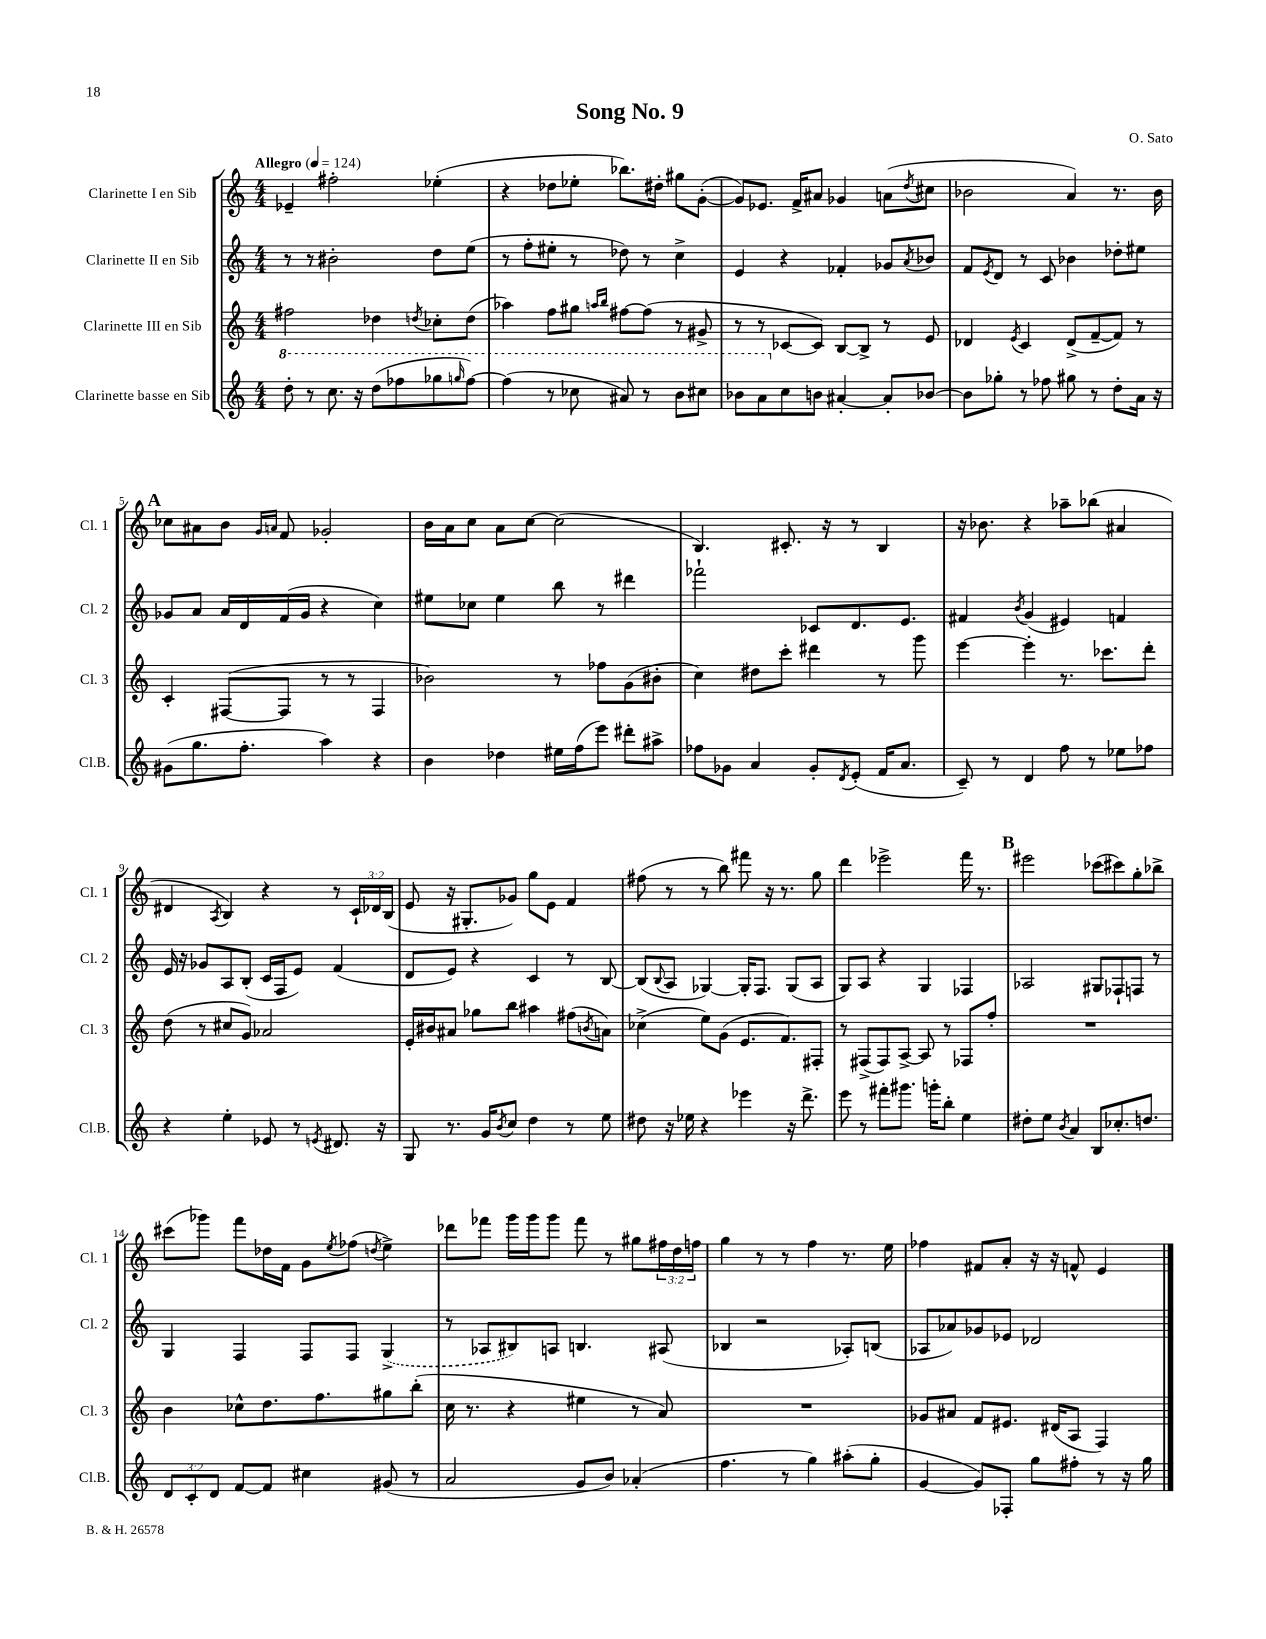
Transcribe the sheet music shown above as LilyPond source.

\header { title = "Song No. 9" composer = "O. Sato" }
<<
\new StaffGroup <<
\new Staff = "s0" \with { instrumentName = "Clarinette I en Sib" shortInstrumentName = "Cl. 1" } {
    \clef treble \key c \major \numericTimeSignature \time 4/4 \override Staff.TupletNumber.text = #tuplet-number::calc-fraction-text \tempo "Allegro" 4 = 124
    ees'4-- fis''2-. ees''4-.( |
    r4 des''8 ees''8-. bes''8.) dis''16-. gis''8 g'8~-.( |
    g'8) ees'8. f'16-> ais'8 ges'4 a'8( \acciaccatura { d''8 } cis''8 |
    bes'2 a'4) r8. bes'16 |
    \mark \markup { \bold "A" } ces''8 ais'8 b'8 \grace { g'16 a'16 } f'8 ges'2-. |
    b'16 a'16 c''8 a'8 c''8~ c''2( |
    b4.) cis'8.-. r16 r8 b4 |
    r16 bes'8. r4 aes''8-- bes''8( ais'4 |
    dis'4 \acciaccatura { a8 } b4) r4 r8 \tuplet 3/2 { c'16-! des'16 b16( } |
    e'8 r16 gis8.-. ges'8) g''8 e'8 f'4 |
    fis''8( r8 r8 b''8) fis'''8 r16 r8. g''8 |
    d'''4 ees'''2-> f'''16 r8. |
    \mark \markup { \bold "B" } eis'''2 ces'''8( cis'''8) g''8-. bes''8-> |
    cis'''8( ges'''8) f'''8 des''16 f'16 g'8 \acciaccatura { e''8 } fes''8( \acciaccatura { d''8 } e''4->) |
    des'''8 fes'''8 g'''16 g'''16 g'''8 fes'''8 r8 gis''8 \tuplet 3/2 { fis''16 d''16 f''16 } |
    g''4 r8 r8 f''4 r8. e''16 |
    fes''4 fis'8 a'8-. r16 r16 f'8-^ e'4 \bar "|." |
}
\new Staff = "s1" \with { instrumentName = "Clarinette II en Sib" shortInstrumentName = "Cl. 2" } {
    \clef treble \key c \major \numericTimeSignature \time 4/4
    r8 r8 bis'2-. d''8 e''8( |
    r8 f''8-. eis''8-. r8 des''8) r8 c''4-> |
    e'4 r4 fes'4-. ges'8 \acciaccatura { a'8 } bes'8 |
    f'8 \acciaccatura { e'8 } d'8 r8 c'8 bes'4 des''8-. eis''8 |
    \mark \markup { \bold "A" } ges'8 a'8 a'16 d'16 f'16( ges'16 r4 c''4) |
    eis''8 ces''8 eis''4 b''8 r8 dis'''4 |
    fes'''2-! ces'8 d'8. e'8. |
    fis'4 \acciaccatura { b'8 } g'4( eis'4) f'4 |
    e'16 r16 ges'8 a8 b8-.( c'16 f16 e'8) f'4( |
    d'8 e'8) r4 c'4 r8 b8~ |
    b8( \appoggiatura { b8 } a8 ges4~) ges16-. f8. ges8( a8 |
    g8) a8 r4 g4 fes4 |
    \mark \markup { \bold "B" } aes2 gis8 fes8-! f8 r8 |
    g4 f4 f8 f8 \once \slurDashed g4->( |
    r8 aes8 bis8) a8 b4. ais8( |
    bes4 r2 aes8-.) b8( |
    aes8 aes'8) ges'8 ees'8 des'2 \bar "|." |
}
\new Staff = "s2" \with { instrumentName = "Clarinette III en Sib" shortInstrumentName = "Cl. 3" } {
    \clef treble \key c \major \numericTimeSignature \time 4/4
    fis''2 des''4 \acciaccatura { d''8 } ces''8-. d''8( |
    aes''4) f''8 gis''8 \grace { a''16 b''16 } fis''8~ fis''8( r8 gis'8-> |
    r8 r8 ces'8~ ces'8) b8~ b8-> r8 e'8 |
    des'4 \acciaccatura { e'8 } c'4 des'8->( f'8~-- f'8) r8 |
    \mark \markup { \bold "A" } c'4-. fis8~( fis8 r8 r8 fis4 |
    bes'2) r8 fes''8 g'8( bis'8-. |
    c''4) dis''8 c'''8-. dis'''4 r8 g'''8 |
    e'''4~ e'''4-. r8. ces'''8. d'''8-. |
    d''8( r8 cis''8 g'8) aes'2 |
    e'16-. bis'16 ais'8 ges''8 b''8 ais''4 fis''8( \acciaccatura { b'8 } a'8) |
    ces''4->( e''8) g'8( e'8. f'8.) fis8-. |
    r8 fis8->( fis8) a8~-> a8 r8 fes8 f''8-. |
    \mark \markup { \bold "B" } R1 |
    b'4 ces''8-^ d''8. f''8. gis''8 b''8-.( |
    c''16 r8. r4 eis''4 r8 a'8) |
    R1 |
    ges'8 ais'8 f'8 eis'8. dis'16( a8 f4) \bar "|." |
}
\new Staff = "s3" \with { instrumentName = "Clarinette basse en Sib" shortInstrumentName = "Cl.B." } {
    \clef treble \key c \major \numericTimeSignature \time 4/4 \override Staff.TupletNumber.text = #tuplet-number::calc-fraction-text
    \ottava #1 d'''8-. r8 c'''8. r16 d'''8( fes'''8 ges'''8 \grace { g'''16 } fes'''8~) |
    fes'''4( r8 ces'''8 ais''8) r8 b''8 cis'''8 |
    bes''8 a''8 \ottava #0 c''8 b'!8 ais'4~-. ais'8-. bes'8~ |
    bes'8 ges''8-. r8 fes''8 gis''8 r8 d''8-. a'16 r16 |
    \mark \markup { \bold "A" } gis'8( g''8. f''8.-. a''4) r4 |
    b'4 des''4 eis''16 f''16( e'''8) dis'''8-. ais''8-> |
    fes''8 ges'8 a'4 ges'8-. \acciaccatura { d'8 } e'8-.( f'16 a'8. |
    c'8--) r8 d'4 f''8 r8 ees''8 fes''8 |
    r4 e''4-. ees'8 r8 \acciaccatura { e'8 } dis'8. r16 |
    g8 r8. g'16 \acciaccatura { b'8 } c''8 d''4 r8 e''8 |
    dis''8 r16 ees''16 r4 ees'''4 r16 d'''8.-> |
    e'''8 r8 fis'''8-. gis'''8. g'''16-. b''8-. e''4 |
    \mark \markup { \bold "B" } dis''8-. e''8 \acciaccatura { b'8 } a'4 b8 ces''8.-. d''8. |
    \tuplet 3/2 { d'8 c'8-. d'8 } f'8~ f'8 cis''4 gis'8( r8 |
    a'2 g'8 b'8) aes'4-.( |
    f''4. r8 g''4) ais''8-.( g''8-. |
    g'4~ g'8) fes8-. g''8 fis''8-. r8 r16 g''16 \bar "|." |
}
>>
>>
